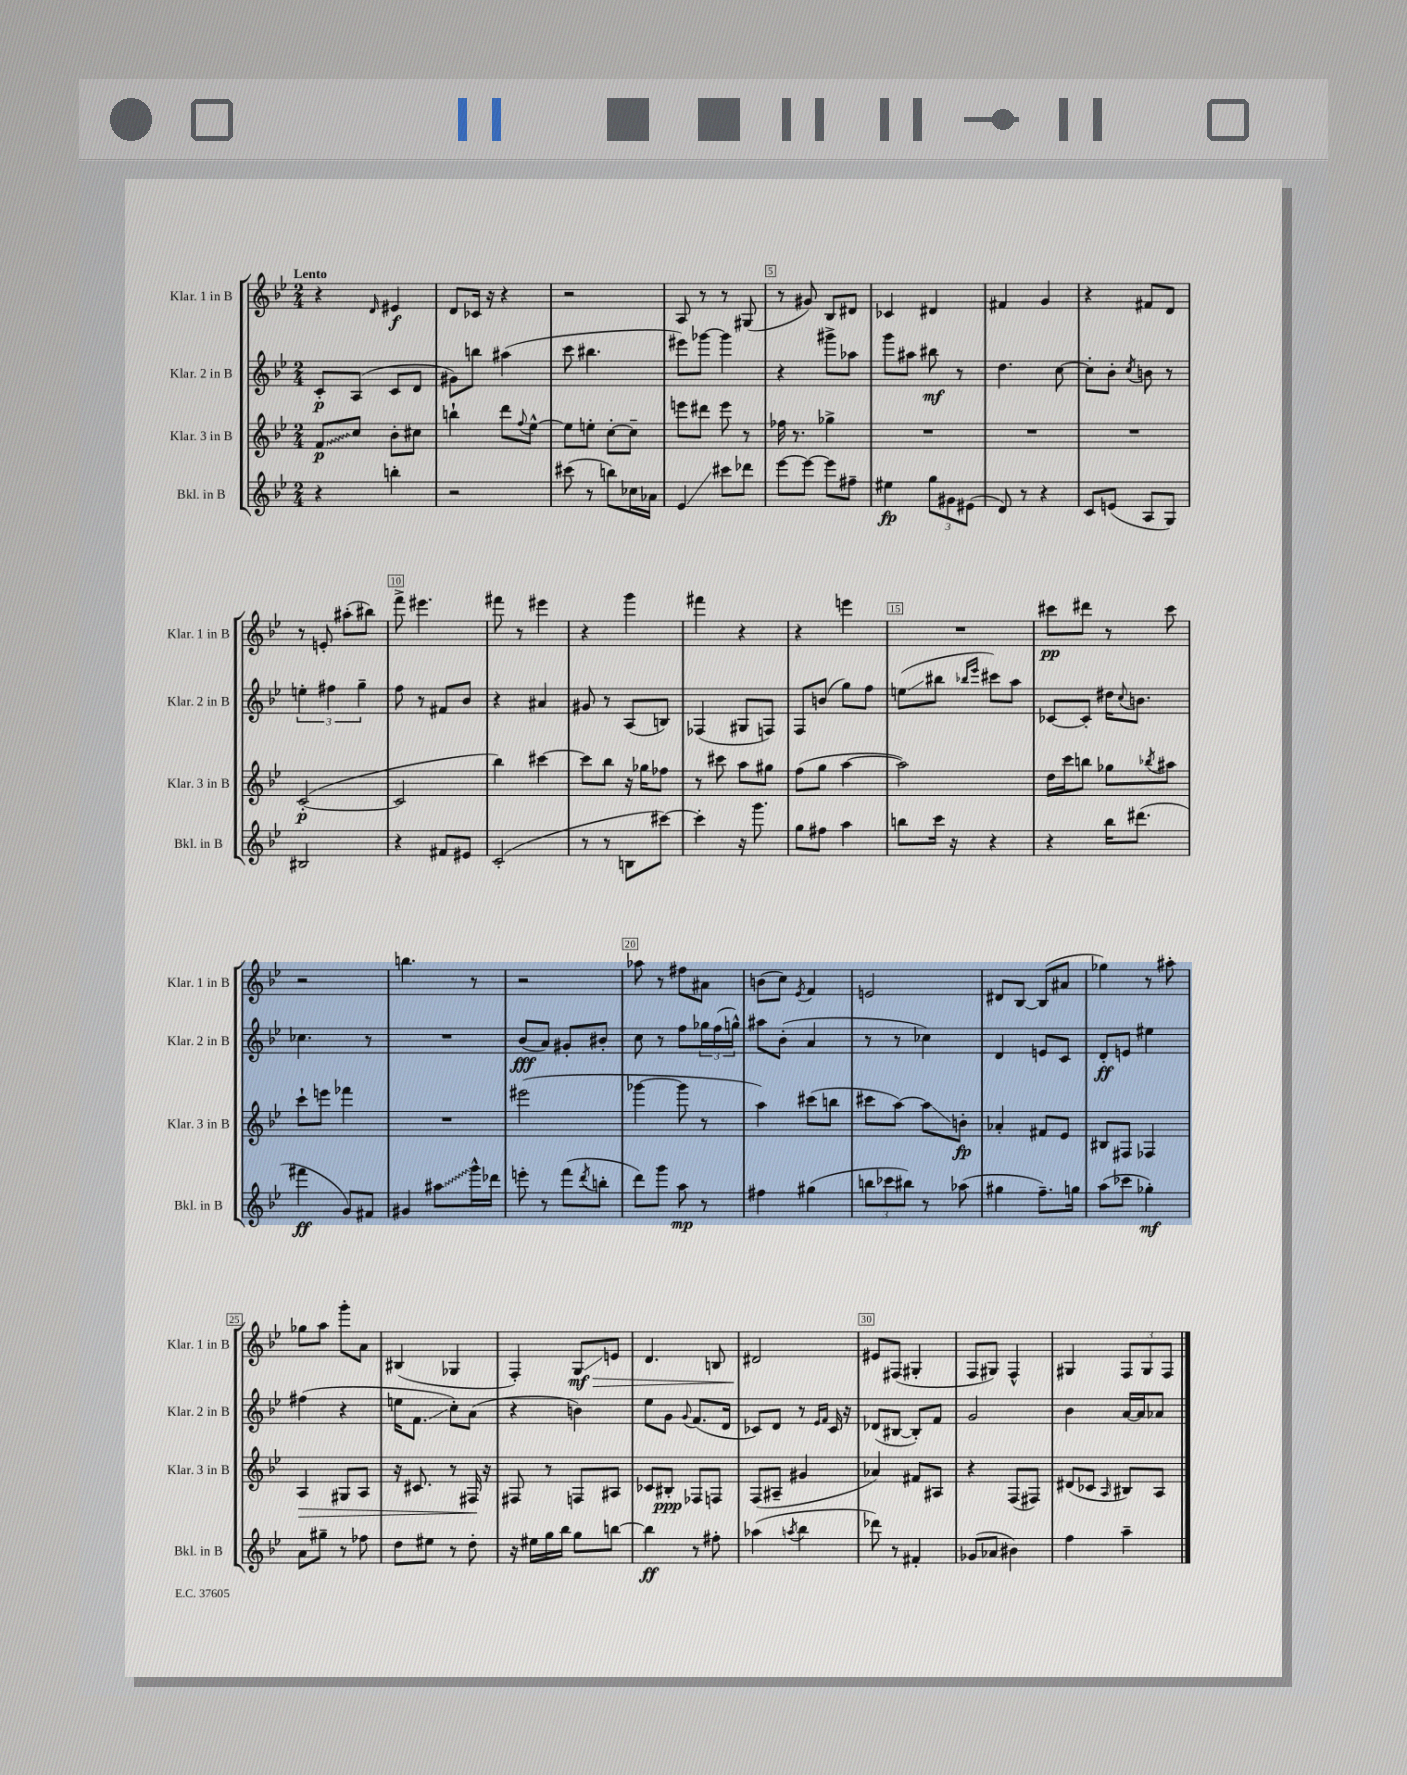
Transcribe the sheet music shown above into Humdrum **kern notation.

**kern	**kern	**kern	**kern
*staff4	*staff3	*staff2	*staff1
*clefG2	*clefG2	*clefG2	*clefG2
*k[b-e-]	*k[b-e-]	*k[b-e-]	*k[b-e-]
*M2/4	*M2/4	*M2/4	*M2/4
4r	8f/L	8c'/L	4r
.	8cc/J	(8A/J	.
.	.	.	16qqd/
4bb'\	8b-'\L	8c/L	4e#/
.	8cc#\J	8d/J	.
=	=	=	=
2r	4bb`\	8g#\L)	8d/L
.	.	8bb\J	16c-/Jk
.	.	.	16r
.	8ddd\L	(4aa#\	4r
.	8qqff/	.	.
.	[8ee-^^\J	.	.
=	=	=	=
(8ccc#\	8ee-\]L	8ccc\	2r
8r	8ee'\J	4.bb#\	.
8bb\L)	[8cc'\L	.	.
16cc-\L	8cc~\]J	.	.
16a-\JJ	.	.	.
=	=	=	=
4e-/	8eee\L	8eee#\L)	8A/
.	8ddd#\J	[8ggg-\J	8r
8ccc#\L	8eee\	4ggg-\]	8r
8ddd-\J	8r	.	(8G#/
=	=	=	=
[8eee-\L	16ff-\	4r	8r
.	8.r	.	.
8eee-\_J	.	.	8g#/)
8eee-\]L	4gg-^\	8ggg#^\L	8B-/L
8ff#~\J	.	8aa-\J	8d#/J
=	=	=	=
4ee#\	2r	8ggg\L	4c-/
.	.	8aa#\J	.
12gg\L	.	8bb#\	4d#/
12g#\	.	.	.
.	.	8r	.
(12e#\J	.	.	.
=	=	=	=
8d/)	2r	4.dd\	4f#/
8r	.	.	.
4r	.	.	4g/
.	.	[8cc\	.
=	=	=	=
8c/L	2r	8cc'\]L	4r
(8e/J	.	8b-'\J	.
.	.	8qcc/	.
8A/L	.	8b\	8f#/L
8G/J)	.	8r	8d/J
=	=	=	=
2B#/	([2c'/	6ee'\	8r
.	.	.	8e'/
.	.	6ff#\	.
.	.	.	(8aa#'\L
.	.	6gg~\	.
.	.	.	8bb#\J)
=	=	=	=
4r	2c/]	8ff\	8fff^\
.	.	8r	4.eee#\
8f#/L	.	8f#/L	.
8e#/J	.	8b-/J	.
=	=	=	=
(2c'/	4bb-\)	4r	8fff#\
.	.	.	8r
.	[4ccc#\	4a#/	4eee#\
=	=	=	=
8r	8ccc#\]L	8g#/	4r
8r	8bb-\J	8r	.
8B\L	16r	(8A/L	4ggg\
.	16gg-\LK	.	.
[8ccc#\J)	8ff-\J	8B/J)	.
=	=	=	=
4ccc#'\]	8r	(4F-/	4fff#\
.	8ccc#\	.	.
16r	8aa\L	8G#/L	4r
8.ggg\	.	.	.
.	8gg#\J	8F/J)	.
=	=	=	=
8gg\L	(8ff\L	8F/L	4r
8ff#\J	8gg\J	(8b/J	.
4aa\	[4aa\	8gg\L)	4eee\
.	.	8ff\J	.
=	=	=	=
8bb\L	2aa\])	(8ee\L	2r
16ccc\Jk	.	8bb#\J	.
16r	.	.	.
.	.	16qqbb-/LL	.
.	.	16qqeee-/JJ	.
4r	.	8ccc#\L)	.
.	.	8aa\J	.
=	=	=	=
4r	16dd\LL	[8c-/L	8ccc#\L
.	16ccc\J	.	.
.	8bb\J	8c-'/]J	8ddd#\J
16bb-\LK	8gg-\L	16dd#\LK	8r
.	.	8qqcc/	.
(8.ddd#\J	.	8.b\J	.
.	8qbb-/	.	.
.	8aa#\J	.	8ccc#\
=	=	=	=
4fff#\	8ccc`\L	4.cc-\	2r
.	8eee\J	.	.
8g/L)	4fff-\	.	.
8f#/J	.	8r	.
=	=	=	=
4g#/	2r	2r	4.bb\
8aa#\L	.	.	.
16ggg^^\L	.	.	8r
16ddd-\JJ	.	.	.
=	=	=	=
8eee'\	(2eee#\	(8b-/L	2r
8r	.	8a/J)	.
(8fff\L	.	8g#'/L	.
8qddd/	.	.	.
8bb'\J	.	8b#'/J	.
=	=	=	=
8ddd\L)	[4ggg-\	8cc\	8aa-\
8ggg\J	.	8r	8r
8aa\	8ggg-\]	8ff\L	8ff#\L
8r	8r	24gg-\L	8a#\J
.	.	(24ff\	.
.	.	24gg^^\JJ)	.
=	=	=	=
4ff#\	4aa\)	8aa#\L	(8b\L
.	.	(8b-'\J	8cc\J)
.	.	.	8qe-/
(4gg#\	(8ccc#\L	4a/	4f/
.	8bb\J	.	.
=	=	=	=
12bb\L	8ccc#\L	8r	2e/
12ccc-\	.	.	.
.	[8aa\J)	8r	.
12bb#\J)	.	.	.
8r	8aa\]L	4cc-\)	.
(8aa-\	8b'\J	.	.
=	=	=	=
4gg#\	4a-'/	4d/	8d#/L
.	.	.	[8B-/J
8.ff~\L)	8f#/L	8e/L	(8B-/]L
.	8e-/J	8c/J	8a#/J
16gg\Jk	.	.	.
=	=	=	=
(8aa\L	8B#/L	8d'/L	4gg-\)
8ccc-\J	8F#/J	8e/J	.
4gg-'\)	4F-/	4ee#\	8r
.	.	.	8aa#'\
=	=	=	=
8a\L	4A/	(4ff#\	8gg-\L
8gg#~\J	.	.	8aa\J
8r	8G#/L	4r	8ggg'\L
8ff-\	8A/J	.	8a\J
=	=	=	=
8dd\L	16r	16ee\LK	(4B#/
.	8.c#/	8.f\J	.
8ee#\J	.	.	.
8r	8r	8cc'\L)	4G-/
8dd'\	16F#/	(8a\J	.
.	16r	.	.
=	=	=	=
16r	8F#/	4r	4F'/)
16ee#\LL	.	.	.
16gg\	8r	.	.
16bb-\JJ	.	.	.
8gg\L	8F/L	4b\)	8G/L
[8bb\J	8A#/J	.	8e/J
=	=	=	=
4bb\]	8c-/L	8ee-\L	4.d/
.	8B#'/J	8g\J	.
.	.	8qqg/	.
8r	8F-/L	(8.f/L	.
8ff#'\	8F/J	.	8B/
.	.	16d/Jk	.
=	=	=	=
(4aa-\	(8F/L	8c-/L)	2d#/
.	8A#~/J	8d/J	.
8qaa/	.	.	.
4bb-\	4g#/	8r	.
.	.	16qqe-/LL	.
.	.	16qqf/JJ	.
.	.	16c-/	.
.	.	16r	.
=	=	=	=
8ddd-\)	4a-/)	(8d-/L	8e#/L
8r	.	[8B#/J	(8F#/J
4f#'/	8f#/L	8B#'/]L)	4G#'/
.	8A#/J	8f/J	.
=	=	=	=
(8g-/L	4r	2g/	8F/L
8a-/J	.	.	8G#/J)
4b#\)	(8F/L	.	4F^^/
.	8F#/J)	.	.
=	=	=	=
4ff\	(8d#/L	4b-\	4G#/
.	8c-/J	.	.
.	16qqA/	.	.
4aa~\	8B#/L)	[16a/LL	12F/L
.	.	16a/]J	.
.	.	.	12G#/
.	8A/J	8a-/J	.
.	.	.	12F/J
==	==	==	==
*-	*-	*-	*-
